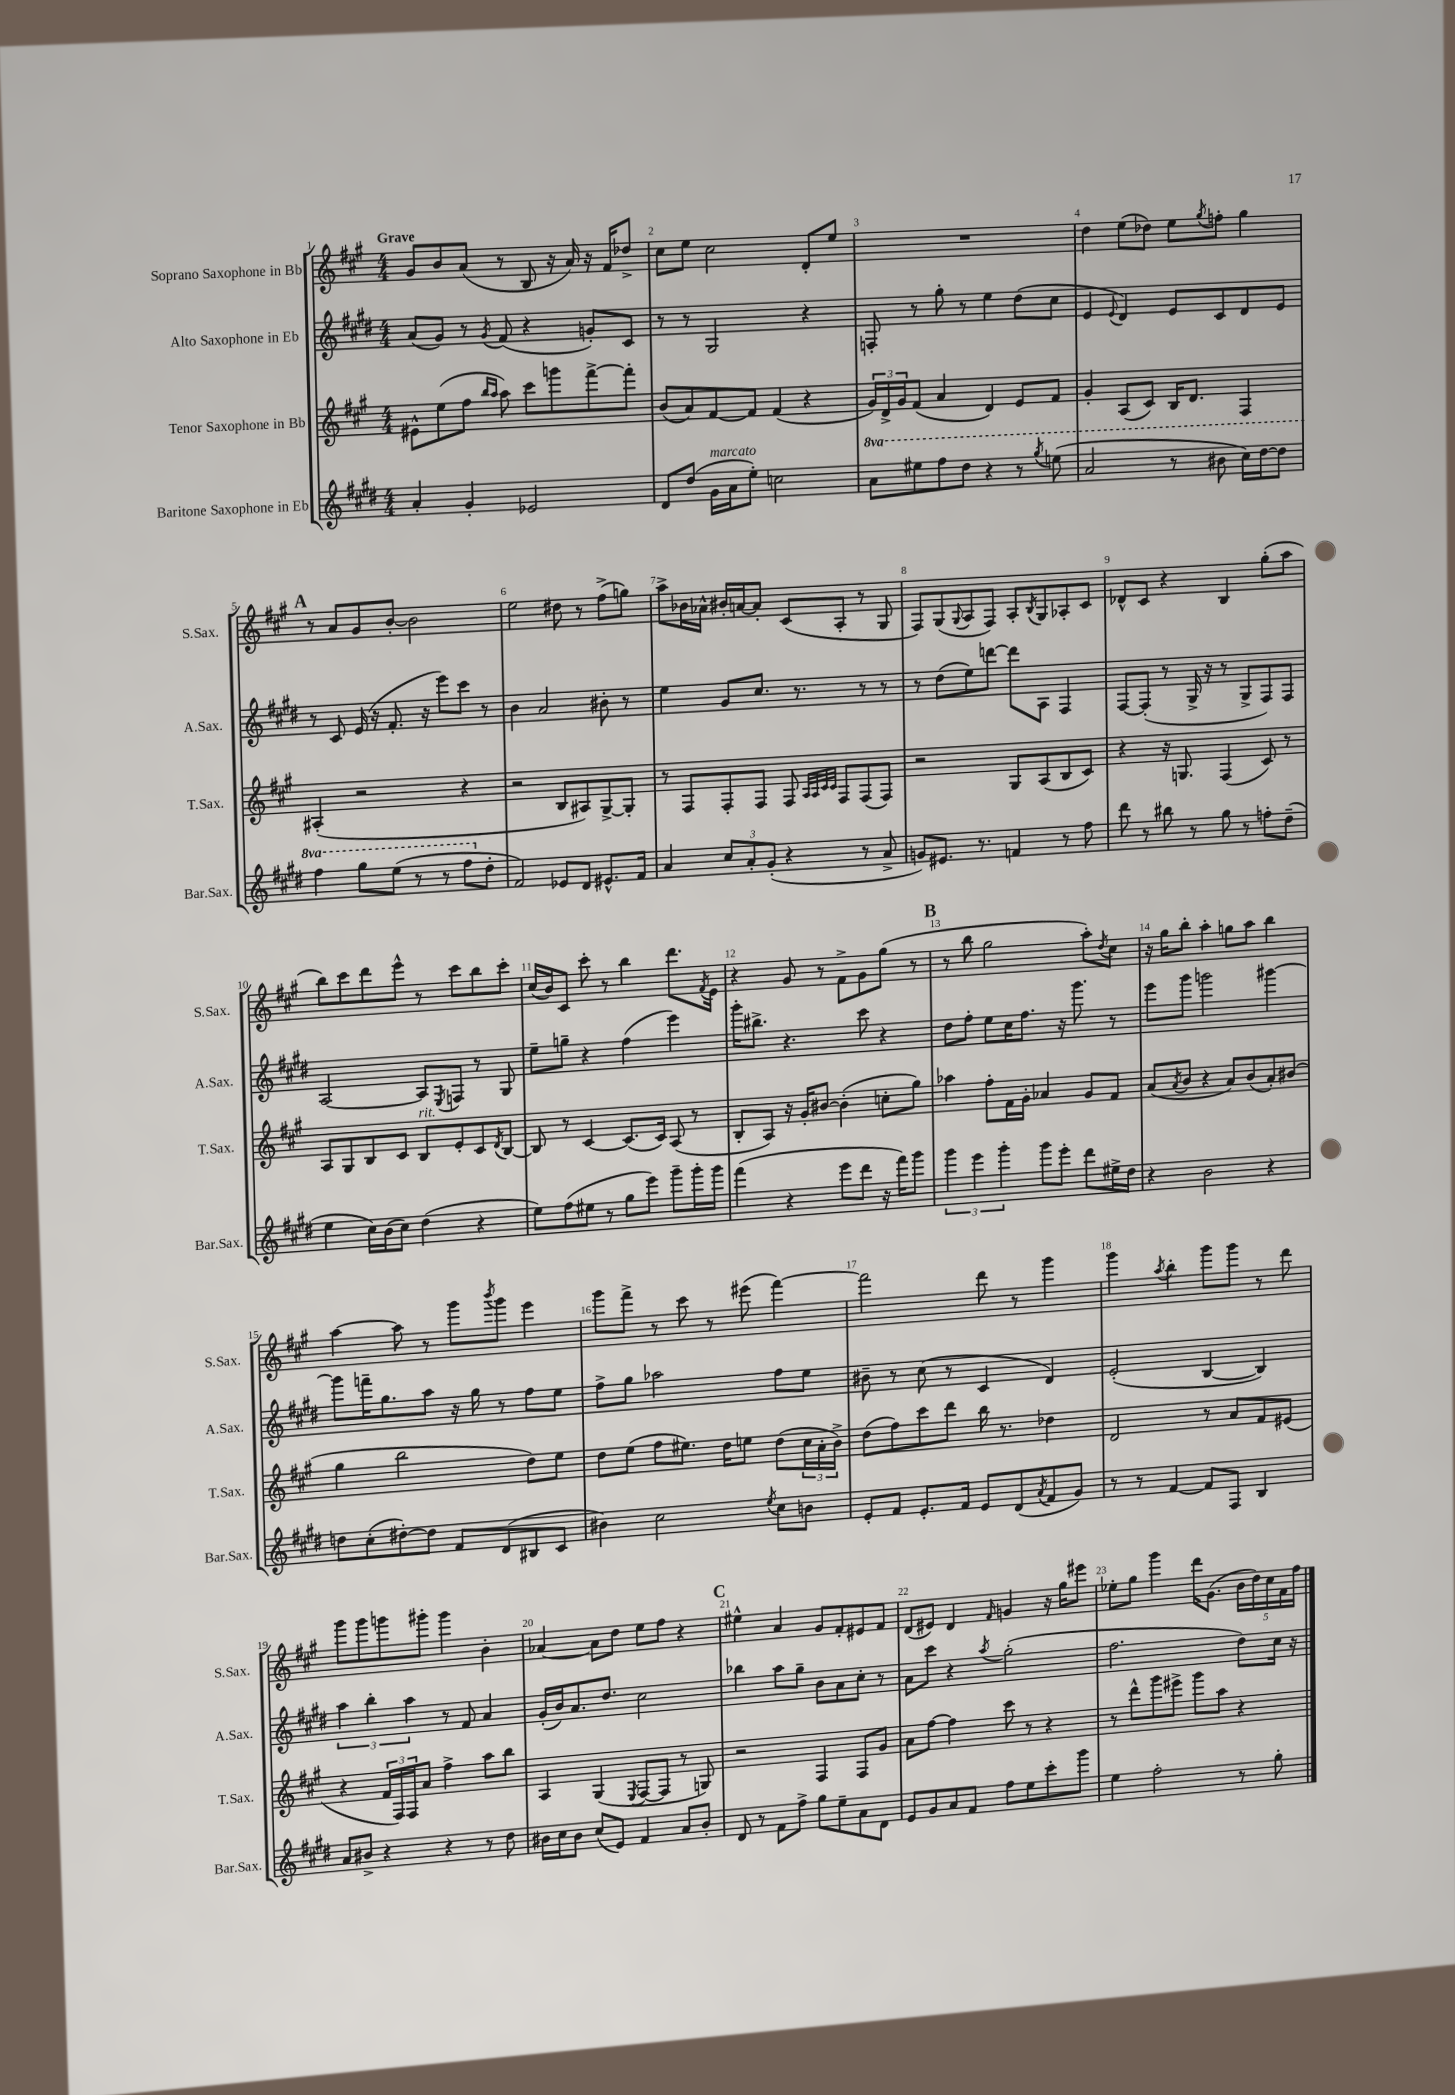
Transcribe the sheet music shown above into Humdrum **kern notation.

**kern	**kern	**kern	**kern
*part4	*part3	*part2	*part1
*staff4	*staff3	*staff2	*staff1
*I"Baritone Saxophone in Eb	*I"Tenor Saxophone in Bb	*I"Alto Saxophone in Eb	*I"Soprano Saxophone in Bb
*I'Bar.Sax.	*I'T.Sax.	*I'A.Sax.	*I'S.Sax.
*clefG2	*clefG2	*clefG2	*clefG2
*k[f#c#g#d#]	*k[f#c#g#]	*k[f#c#g#d#]	*k[f#c#g#]
*M4/4	*M4/4	*M4/4	*M4/4
=1	=1	=1	=1
!	!	!	!LO:TX:a:B:t=Grave
4a'/	8e#X^^\L	(8a/L	8g#/L
.	(8ee\	8g#/J)	8b/
4g#'/	8ff#\J	8r	(8a/J
.	16qqbb/LL	.	.
.	16qqaa/JJ	8qg#/	.
.	8aa\)	(8f#/	8r
2e-X/	8ccc#\L	4r	8B/
.	8gggn\	.	16r
.	.	.	16a/)
.	[8fff#^\	8gn'/L)	16r
.	.	.	16f#/KL
.	8fff#'\J]	8c#/J	8dd-X^/J
=2	=2	=2	=2
8d#/L	(8b/L	8r	8cc#\L
(8dd#/J	8a/)	8r	8ee\J
!LO:TX:a:i:t=marcato	!	!	!
16g#\LL	[8f#/	2G#/	2cc#\
16a\J	.	.	.
8ee'\J)	8f#/J]	.	.
2ccn\	(4f#/	.	.
.	4r	4r	8d'/L
.	.	.	8ee/J
=3	=3	=3	=3
*8va	*	*	*
8aa\L	24g#/LL)	8Fn'/	1r
.	24d^/	.	.
.	24g#/J	.	.
8eee#X\	(8f#/J	8r	.
8fff#\	4a/	8gg#'\	.
8ddd#\J	.	8r	.
4r	4d/)	4ee\	.
8r	8e/L	(8dd#\L	.
8qggg#/	.	.	.
(8eeen\	8f#/J	8cc#\J	.
=4	=4	=4	=4
2aa/	4g#'/	4e/	4dd\
.	.	8qqe/	.
.	(8A/L	4d#/)	(8ee\L
.	8c#/J)	.	8dd-X\J)
8r	16B/KL	8e/L	8ee\L
.	8.d/J	.	.
.	.	.	8qgg#/
8bb#X\	.	8c#/	8ffn'\J
16ccc#\LL)	4F#/	8d#/	4gg#\
[16ddd#\J	.	.	.
8ddd#\J]	.	8e/J	.
!!LO:LB:g=z
!!LO:REH:place=s1:t=A
=5	=5	=5	=5
4fff#\	(4A#X'/	8r	8r
.	.	8c#/	8a/L
8ggg#\L	2r	(16e/	8g#/
.	.	16r	.
(8eee\J	.	8.f#'/	[8b'/J
8r	.	.	2b\]
.	.	16r	.
8r	.	8eee\L)	.
8fff#\L	4r	8ccc#\J	.
*X8va	*	*	*
8dd#'\J	.	8r	.
=6	=6	=6	=6
2f#/)	2r	4b\	2ee\
.	.	2a/	.
8e-X/L	8B/L	.	8dd#X\
8d#/J	8A#X/)	.	8r
8.e#X^^/L	[8G#^/	8b#X'\	(8ff#^\L
.	8G#'/J]	8r	8ggn\J)
16f#/Jk	.	.	.
=7	=7	=7	=7
4a/	8r	4ee\	8aa^\L
.	8F#/L	.	16b-X\L
.	.	.	16a-X^^\JJ
12cc#/L	8F#'/	8g#/L	16b#X'/LL
.	.	.	[16an/J
12a'/	.	.	.
.	8F#/J	8.cc#/J	8a'/J]
(12g#'/J	.	.	.
4r	8F#/	.	(8c#/L
.	.	8.r	.
.	32qqA/LLL	.	.
.	32qqA/	.	.
.	32qqc#/	.	.
.	32qqc#/JJJ	.	.
.	8F#/L	.	8A'/J
8r	(8F#/	8r	8r
8a^/	8F#/J)	8r	8G#/
=8	=8	=8	=8
8gn/L)	2r	8r	8F#/L)
8.e#X/J	.	(8dd#\L	(8G#/
.	.	.	8qqG#/
.	.	8ee\)	8A/
8.r	.	.	.
.	.	[8dddn\J	8F#/J)
4fn/	8G#/L	8ddd\L]	8A'/L
.	.	.	8qB/
.	(8A/	8A\J	8G#/
8r	8B/	4F#/	8A-X'/
8ff#\	8c#/J)	.	8c#/J
=9	=9	=9	=9
8ddd#\	4r	[8F#/L	8d-X^^/L
8r	.	(8F#'/J]	8c#/J
8bb#X\	16r	8r	4r
.	8.Gn/	.	.
8r	.	16G#^/	.
.	.	16r	.
8gg#\	(4F#/	8r	4B/
8r	.	8G#^/L	.
8ffn'\L	8c#/)	8F#/)	(8gg#'\L
(8dd#~\J	8r	8F#/J	8aa\J
!!LO:LB:g=z
=10	=10	=10	=10
4ee\	8A/L	[2A/	8bb\L)
.	8G#/	.	8ccc#\
16cc#\LL)	8B/	.	8ddd\
(16b\J	.	.	.
8cc#\J)	8c#/J	.	8eee^^\J
!	!LO:TX:a:i:t=rit.	!	!
(4dd#\	8B/L	8A/L]	8r
.	.	8qE/	.
.	8e'/	8Fn/J	8ccc#\L
4r	8c#/	8r	8bb\
.	8qd/	.	.
.	[8B/J	8G#/	8ccc#'\J
=11	=11	=11	=11
8ee\L)	8B/]	8ee~\L	(16cc#/LL
.	.	.	16b/J)
(8ff#\	8r	8ggn~\J	8c#/J
8ee#X\J	[4c#/	4r	8ccc#'\
8r	.	.	8r
8gg#\L	(8.c#/L]	(4ff#\	4bb\
8eee\J)	.	.	.
.	16c#/Jk)	.	.
8ggg#~\L	(8A/	4eee\)	8.ddd\L
16ggg#'\L	8r	.	.
.	.	.	8qf#/
16ggg#\JJ	.	.	16e\Jk
=12	=12	=12	=12
(4fff#\	8B'/L	16ggg#'\KL	4r
.	.	8.bb#X^\J	.
.	8A/J)	.	.
4r	16r	4.r	8g#/
.	16g#'/KL	.	.
.	[8b#X/J	.	8r
8eee\L	(4b#'\]	.	8f#^\L
8ddd#\J	.	8ccc#\	8g#\
16r	8ccn'\L	4r	(8gg#\J
16fff#\KL)	.	.	.
8ggg#\J	8gg#\J)	.	8r
!!LO:REH:place=s1:t=B
=13	=13	=13	=13
6ggg#\	4aa-X\	8dd#\L	8r
.	.	8ff#'\J	8bb\
6eee\	.	.	.
.	8ff#'\L	8ee\L	2gg#\
6ggg#'\	.	.	.
.	16f#\L	16cc#\K	.
.	16g#'\JJ	8.ff#\J	.
8ggg#\L	4a-X/	.	.
8eee'\J	.	16r	.
.	.	8.ggg#\	.
8ddd#\L	8g#/L	.	8aa'\L)
.	.	.	8qdd/
16ee#X^\L	8f#/J	8r	8cc#\J
16dd#\JJ	.	.	.
=14	=14	=14	=14
4r	(8a/L	8eee\L	16r
.	.	.	16gg#\KL
.	8qa/	.	.
.	8b/J	8ggg#\J	8bb'\J
2b\	4r	2gggn\	4aa'\
.	8a/L)	.	8ggn\L
.	(8b/	.	8aa\J
4r	8a'/)	[4ggg#X\	4bb\
.	(8b#X/J	.	.
!!LO:LB:g=z
=15	=15	=15	=15
8ddn\L	4gg#\	8ggg#\L]	[4aa\
(8cc#'\	.	16fffn~\K	.
.	.	8.gg#\	.
[8dd#X'\)	2bb\	.	8aa\]
8dd#\J]	.	8aa\J	8r
8f#/L	.	16r	8ggg#\L
.	.	16gg#\	.
.	.	.	8qbbb/
(8d#/	.	8r	8ggg#\J
8B#X/	8dd\L)	8ff#\L	4eee\
8c#/J	8ee\J	8ee\J	.
=16	=16	=16	=16
4b#X\)	8dd\L	8ff#^\L	8ggg#\L
.	(8ee\J	8gg#\J	8fff#^\J
2cc#\	8ff#\L	2aa-X\	8r
.	8.ee#X\J)	.	8ccc#\
.	.	.	8r
.	16dd\KL	.	.
.	8een\J	.	(8eee#X\
8qee/	.	.	.
8cc#\L	(8dd\L	8ff#\L	[4fff#\)
8bn\J	24cc#\L	8ee\J	.
.	24a'\	.	.
.	24b^\JJ)	.	.
=17	=17	=17	=17
8e'/L	(8dd\L	8b#X~\	2fff#\]
8f#/J	8ff#\)	8r	.
8.e'/L	8ccc#\	(8cc#\	.
.	8ddd\J	8r	.
16f#/Jk	.	.	.
8e/L	16bb\	4c#/	8ddd\
.	8.r	.	.
(8d#/	.	.	8r
8qa/	.	.	.
8f#/	4dd-X\	4d#/)	4ggg#\
8g#/J)	.	.	.
=18	=18	=18	=18
8r	2d/	(2e'/	4ggg#\
8r	.	.	.
.	.	.	8qaa/
[4f#/	.	.	4bb'\
8f#/L]	8r	[4B/	8ggg#\L
8F#/J	8a/L	.	8ggg#\J
4B/	8f#/	4B/])	8r
.	(8e#X/J	.	8ddd\
!!LO:LB:g=z
=19	=19	=19	=19
8a/L	4r	6aa\	8ggg#\L
8b#X^/J	.	.	8ggg#\
.	.	6bb'\	.
4r	24f#/LL	.	8gggn\
.	24F#/)	.	.
.	24F#/J	6aa\	.
.	8a/J	.	8ggg#X'\J
4r	4ff#^\	8r	4ggg#\
.	.	8f#/	.
8r	8aa\L	4a/	4b'\
8dd#\	8bb\J	.	.
=20	=20	=20	=20
16b#X\LL	4A/	(16g#'/LL	[4a-X/
16cc#\J	.	16b/J)	.
8b#\J	.	8.a/	.
(8cc#/L	(4G#/	.	8a-\L]
.	.	8.dd#/J	.
8e/J)	.	.	8dd\J
.	8qE/	.	.
4f#/	[8F#/L	2cc#\	8ee\L
.	8F#/J]	.	8ff#\J
8a/L	8r	.	4r
8b#'/J	8Gn/)	.	.
!!LO:REH:place=s1:t=C
=21	=21	=21	=21
8d#/	2r	4bb-X\	4ee#X^^\
8r	.	.	.
8f#\L	.	8aa\L	4a/
8ff#^\J	.	8gg#~\J	.
8gg#\L	4F#/	8b\L	8g#/L
8ee~\	.	8a\	8f#'/
8a\	8F#/L	8cc#'\J	8e#X/
8d#\J	8g#/J	8r	8f#/J
=22	=22	=22	=22
8e/L	8a\L	8a\L	(8d/L
8g#/	[8ff#\J	8ccc#\J	8e#X/J)
8a/	4ff#\]	4r	4d/
8f#/J	.	.	.
.	.	8qaa/	16qqf#/
8ff#\L	8ccc#\	(2gg#'\	4gn/
8ee\	8r	.	.
8ccc#'\	4r	.	16r
.	.	.	16gg#\KL
8ggg#\J	.	.	8eee#X\J
=23	=23	=23	=23
4ee\	8r	2.ff#\	8ee-X'\L
.	8ddd^^\L	.	8gg#\J
2ff#'\	8ggg#\	.	4ggg#\
.	8eee#X^\J	.	.
.	8ggg#\L	.	16ddd\KL
.	.	.	(8.g#\J
.	8aa\J	.	.
8r	4r	8dd#\L)	20b\LL
.	.	.	20dd\)
.	.	.	20cc#\
8gg#'\	.	16cc#\Jk	.
.	.	.	20f#\
.	.	16r	.
.	.	.	20ff#\JJ
==	==	==	==
*-	*-	*-	*-
